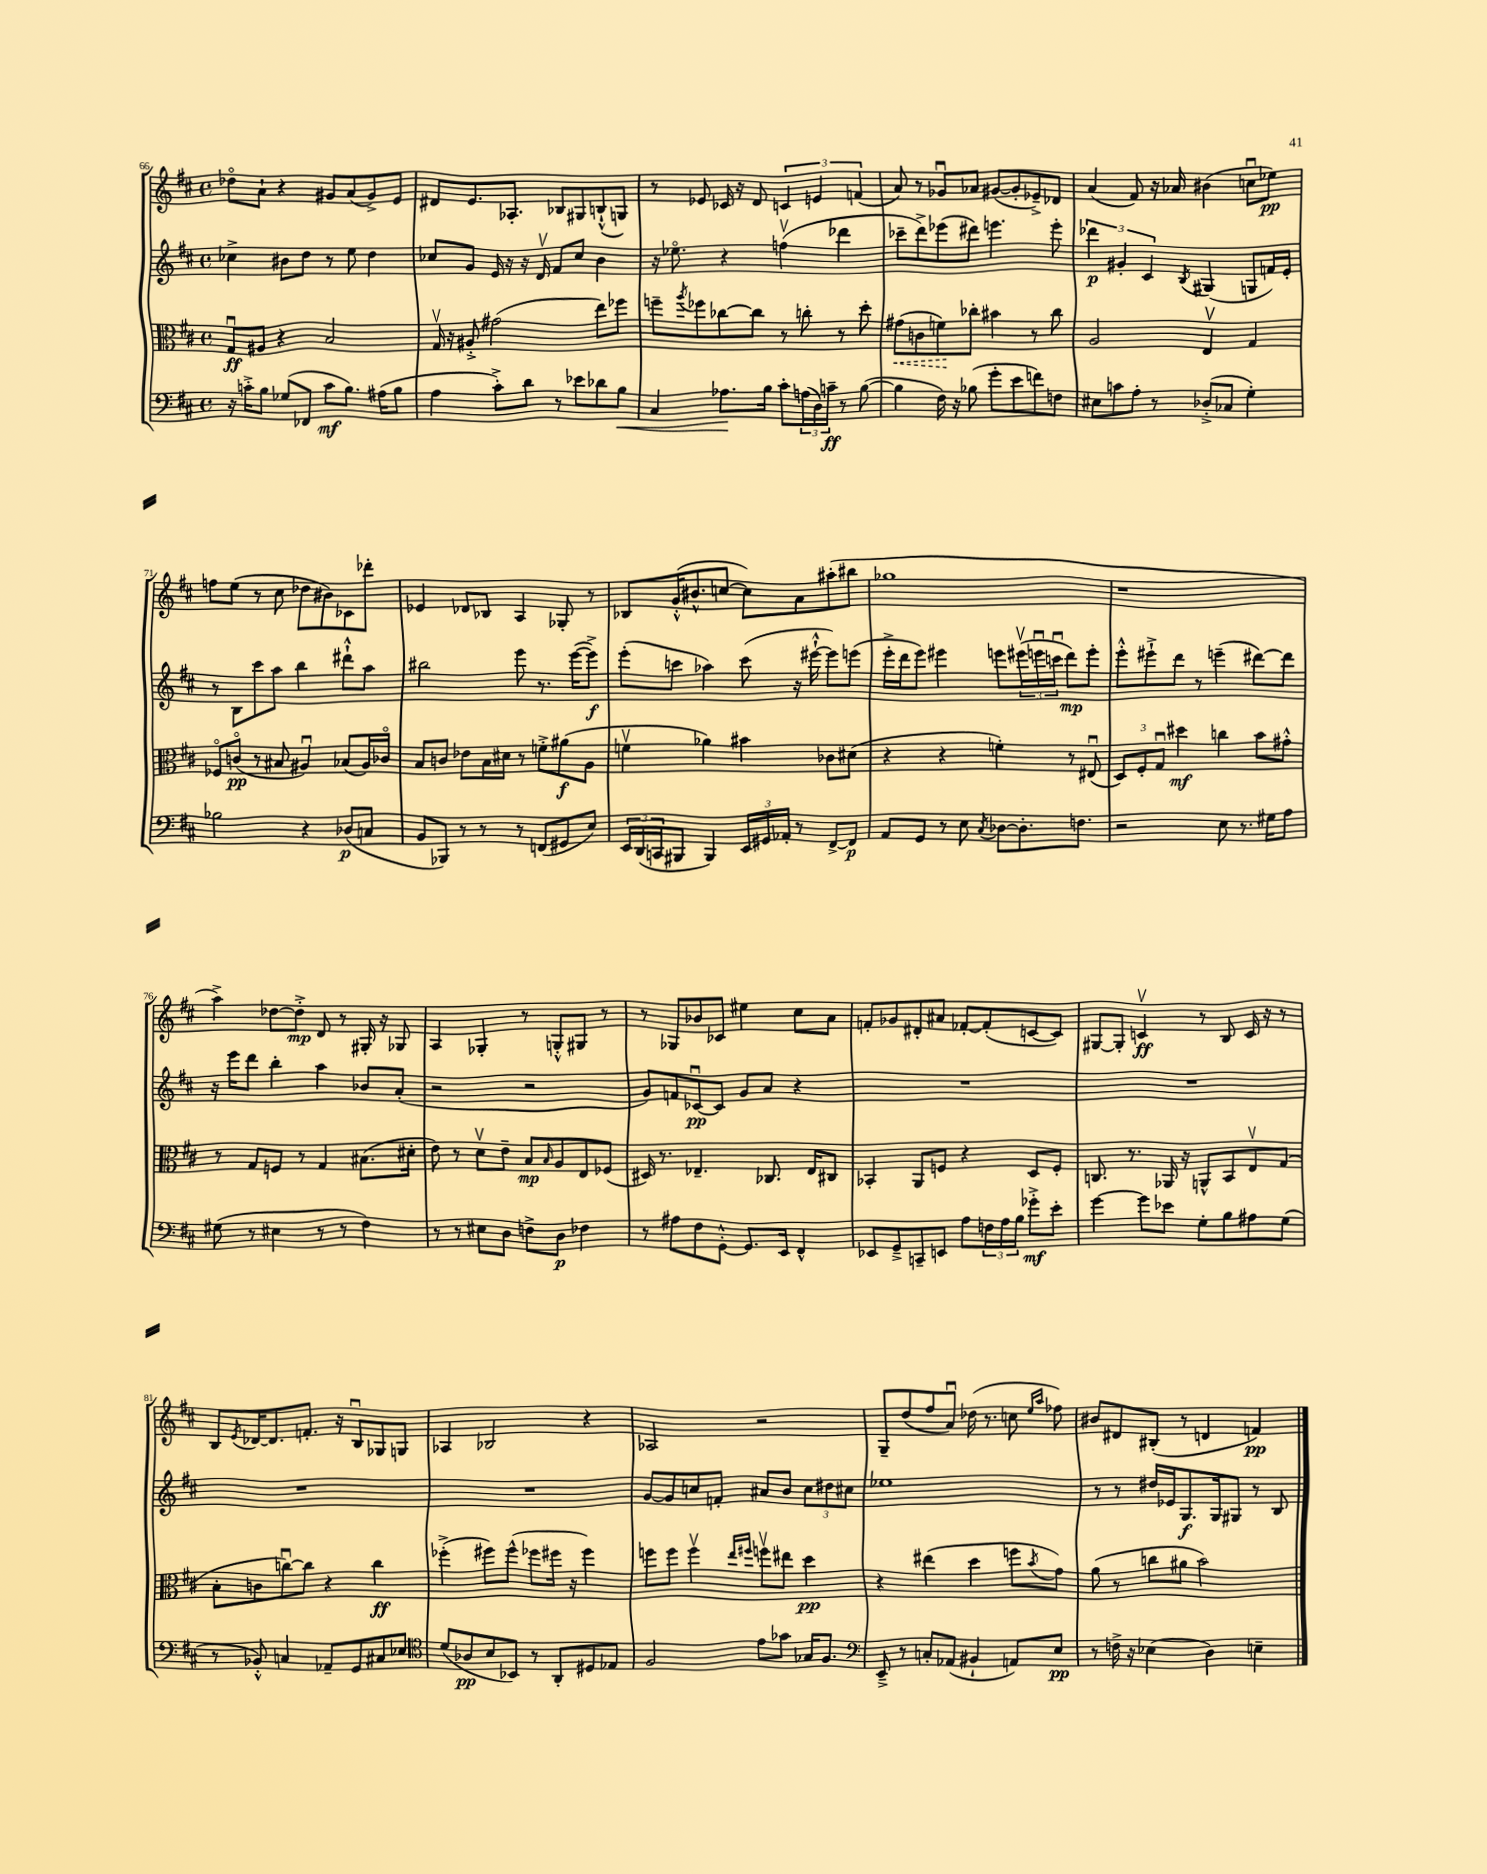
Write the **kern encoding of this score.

**kern	**dynam	**kern	**dynam	**kern	**dynam	**kern	**dynam
*part4	*part4	*part3	*part3	*part2	*part2	*part1	*part1
*staff4	*staff4	*staff3	*staff3	*staff2	*staff2	*staff1	*staff1
*clefF4	*	*clefC3	*	*clefG2	*	*clefG2	*
*k[f#c#]	*	*k[f#c#]	*	*k[f#c#]	*	*k[f#c#]	*
*M4/4	*	*M4/4	*	*M4/4	*	*M4/4	*
*met(c)	*	*met(c)	*	*met(c)	*	*met(c)	*
=66	=66	=66	=66	=66	=66	=66	=66
16r	.	8Gu/L	ff	4cc-X^\	.	8dd-X\L	.
16cn'^\KL	.	.	.	.	.	.	.
8B\J	.	8A#X/J	.	.	.	8a`\J	.
(8G-X/L	.	4r	.	8b#X\L	.	4r	.
8FF-X/J	.	.	.	8dd\J	.	.	.
8c\L	mf	2B/	.	8r	.	8g#X/L	.
8.B\J)	.	.	.	8ee\	.	(8a/	.
.	.	.	.	4dd\	.	8g#^/)	.
(16A#X\KL	.	.	.	.	.	.	.
8B\J	.	.	.	.	.	8e/J	.
=67	=67	=67	=67	=67	=67	=67	=67
4A\	.	16Gv/	.	8cc-X/L	.	8d#X/L	.
.	.	16r	.	.	.	.	.
.	.	8A#X'^/	.	8g/J	.	8.e/	.
8c#'^\L)	.	(2g#X\	.	16e/	.	.	.
.	.	.	.	16r	.	8.A-X'/J	.
8d\J	.	.	.	16r	.	.	.
.	.	.	.	16dv/	.	.	.
8r	.	.	.	8f#/L	.	8B-X/L	.
8e-X\L	.	.	.	8cc-/J	.	8G#X/	.
8d-X\	.	8ee\L)	.	4b\	.	(8Bn`^^/	.
!	!LO:HP:b	!	!	!	!	!	!
8B\J	<	8ff-X\J	.	.	.	8Gn/J)	.
=68	=68	=68	=68	=68	=68	=68	=68
4C#/	.	8ffn~\L	.	16r	.	8r	.
.	.	.	.	8.ee-X\	.	.	.
.	.	8qaa/	.	.	.	.	.
.	.	8ff-X\	.	.	.	8e-X/	.
8.A-X\L	.	[8cc-X\	.	4r	.	16c-X/	.
.	.	.	.	.	.	16r	.
.	.	8cc-\J]	.	.	.	8d/	.
16B\Jk	[	.	.	.	.	.	.
8c#'\L	.	8r	.	(4ffnv\	.	6cn/	.
(24An\L	.	8ccn'\	.	.	.	.	.
24D\)	.	.	.	.	.	6en/	.
24cn~\JJ	ff	.	.	.	.	.	.
8r	.	8r	.	4ddd-X\	.	.	.
.	.	.	.	.	.	(6fn/	.
([8B\	.	8dd'\	.	.	.	.	.
=69	=69	=69	=69	=69	=69	=69	=69
!	!	!	!LO:HP:b	!	!	!	!
4B\]	.	(8g#X\L	<	8ccc-X~\L	.	8a/)	.
.	.	8cn\	.	8ddd^\)	.	8r	.
16F#\)	.	8fn\)	.	(8eee-X\	.	8g-Xu/L	.
16r	.	.	.	.	.	.	.
(8B-X\	.	8cc-X'\J	[	8ddd#X\J)	.	8a-X/J	.
8g'\L	.	4b#X\	.	4.eeen\	.	([8g#X/L	.
8e\	.	.	.	.	.	8g#'/]	.
8fn\)	.	8r	.	.	.	8e-X~^/)	.
8Fn\J	.	8cc-\	.	8eee'\	.	8d-X/J	.
=70	=70	=70	=70	=70	=70	=70	=70
8E#X\L	.	2A/	.	6ddd-X\	p	(4a/	.
8cn\	.	.	.	.	.	.	.
.	.	.	.	6g#X'/	.	.	.
8A'\J	.	.	.	.	.	8f#/)	.
.	.	.	.	6c#/	.	.	.
8r	.	.	.	.	.	16r	.
.	.	.	.	.	.	16a-X/	.
.	.	.	.	8qB/	.	.	.
(8D-X'^/L	.	4Ev/	.	(4G#X/	.	(4b#X\	.
8C-X/J	.	.	.	.	.	.	.
4G'\)	.	4G/	.	8Gn/L	.	8ccnu\L	.
.	.	.	.	16fn/L)	.	8ee-X\J)	pp
.	.	.	.	16e'/JJ	.	.	.
!!LO:LB:g=z
=71	=71	=71	=71	=71	=71	=71	=71
2B-X\	.	8F-X/L	.	8r	.	8ffn\L	.
.	.	(8cn/J	pp	8B\L	.	(8ee\J	.
.	.	8r	.	8ccc#\	.	8r	.
.	.	8B#X/	.	8aa\J	.	8cc#\	.
4r	.	4A#Xu/)	.	4bb\	.	8dd-X\L	.
.	.	.	.	.	.	8b#X\)	.
(8D-X/L	p	(8B-X/L	.	8ddd#X`^^\L	.	8c-X\	.
8Cn/J	.	16A#/L)	.	8aa\J	.	8ddd-X'\J	.
.	.	16c-X/JJ	.	.	.	.	.
=72	=72	=72	=72	=72	=72	=72	=72
8BB/L	.	8B/L	.	2bb#X\	.	4e-X/	.
8BBB-X/J)	.	8cn/J	.	.	.	.	.
8r	.	8e-X\L	.	.	.	8d-X/L	.
8r	.	16B\L	.	.	.	8B-X/J	.
.	.	16d#X\JJ	.	.	.	.	.
8r	.	8r	.	8eee\	.	4A/	.
(8FFn/L	.	8fn'^\L	.	8.r	.	.	.
8GG#X/	.	(8a#X\	f	.	.	8G-X'/	.
.	.	.	.	([16eee\KL	.	.	.
8E/J)	.	8A\J	.	8eee^\J])	f	8r	.
=73	=73	=73	=73	=73	=73	=73	=73
24EE/LL	.	4fnv\	.	(8eee'\L	.	8B-X/L	.
(24DD/	.	.	.	.	.	.	.
24CCn/J	.	.	.	.	.	.	.
8BBB#X/J	.	.	.	8cccn\J	.	(16g'^^/K	.
.	.	.	.	.	.	8.b#X^^/	.
4BBB#/)	.	4a-X\)	.	4aa-X\)	.	.	.
.	.	.	.	.	.	[8ccn/J	.
24EE/LL	.	4b#X\	.	(8ccc\	.	8cc\L])	.
24GG#X/	.	.	.	.	.	.	.
24AA-X'/JJ	.	.	.	.	.	.	.
8r	.	.	.	16r	.	8a\	.
.	.	.	.	[16eee#X`^^\	.	.	.
[8FF#^/L	.	8c-X\L	.	8eee#\L])	.	(8aa#X'\	.
8FF#/J]	p	(8d#X\J	.	(8eeen\J	.	8bb#X\J	.
=74	=74	=74	=74	=74	=74	=74	=74
8AA/L	.	4r	.	16eee'^\LL	.	1gg-X	.
.	.	.	.	16ddd\J	.	.	.
8GG/J	.	.	.	8eee\J)	.	.	.
8r	.	4r	.	4eee#X\	.	.	.
8E\	.	.	.	.	.	.	.
8qC#/	.	.	.	.	.	.	.
[8D-X\L	.	4fn'\)	.	8eeen\L	.	.	.
8.D-'\]	.	.	.	(24eee#Xv\L	.	.	.
.	.	.	.	24eeenu\	.	.	.
.	.	.	.	24cccnu\JJ	.	.	.
.	.	8r	.	8ddd\L)	mp	.	.
8.Fn\J	.	.	.	.	.	.	.
.	.	(8E#Xu/	.	8eee'\J	.	.	.
=75	=75	=75	=75	=75	=75	=75	=75
2r	.	12D/L)	.	8eee'^^\L	.	1r	.
.	.	12F#'/	.	.	.	.	.
.	.	.	.	8eee#X`^\	.	.	.
.	.	12Gu/J	.	.	.	.	.
.	.	4dd#X\	mf	8ddd\J	.	.	.
.	.	.	.	8r	.	.	.
8E\	.	4ccn\	.	(4eeen~\	.	.	.
8.r	.	.	.	.	.	.	.
.	.	8b\L	.	[8ddd#X\L)	.	.	.
16G#X\KL	.	.	.	.	.	.	.
8A\J	.	8g#X'^^\J	.	8ddd#\J]	.	.	.
!!LO:LB:g=z
=76	=76	=76	=76	=76	=76	=76	=76
(8G#X\	.	8r	.	16r	.	4aa^\)	.
.	.	.	.	16eee\KL	.	.	.
8r	.	8G/L	.	8ddd\J	.	.	.
4E#X\	.	8Fn/J	.	4bb'\	.	[8dd-X\L	.
.	.	8r	.	.	.	8dd-'^\J]	mp
8r	.	4G/	.	4aa\	.	8d/	.
8r	.	.	.	.	.	8r	.
4F#\)	.	(8.B#X\L	.	8b-X/L	.	16G#X'/	.
.	.	.	.	.	.	16r	.
.	.	.	.	(8a'/J	.	8G-X/	.
.	.	16d#X'\Jk	.	.	.	.	.
=77	=77	=77	=77	=77	=77	=77	=77
8r	.	8e\)	.	2r	.	4A/	.
8r	.	8r	.	.	.	.	.
8E#X\L	.	8dv\L	.	.	.	4G-X'/	.
8D\J	.	8e~\J	.	.	.	.	.
8Fn^\L	.	8B/L	mp	2r	.	8r	.
.	.	16qqB/	.	.	.	.	.
8D\J	p	8A/	.	.	.	8Gn'^^/L	.
4F-X\	.	8E/	.	.	.	8G#X/J	.
.	.	(8F-X/J	.	.	.	8r	.
=78	=78	=78	=78	=78	=78	=78	=78
8r	.	16D#X/)	.	8g/L)	.	8r	.
.	.	8.r	.	.	.	.	.
8A#X\L	.	.	.	8fn/	.	8G-X/L	.
8F#\	.	4.E-X~/	.	[8c-Xu/	pp	8b-X/	.
[8GG'^^\J	.	.	.	8c-/J]	.	8c-X/J	.
8.GG/L]	.	.	.	8g/L	.	4ee#X\	.
.	.	8.C-X/	.	8a/J	.	.	.
16EE/Jk	.	.	.	.	.	.	.
4FF#^^/	.	.	.	4r	.	8cc#\L	.
.	.	16E-/KL	.	.	.	.	.
.	.	8C#X/J	.	.	.	8a\J	.
=79	=79	=79	=79	=79	=79	=79	=79
8EE-X/L	.	4BB-X'/	.	1r	.	8fn'/L	.
8GG~^/	.	.	.	.	.	8g-X/	.
8CCn~/	.	8AA/L	.	.	.	8d#X'/	.
8EEn/J	.	8Fn/J	.	.	.	8a#X/J	.
8A\L	.	4r	.	.	.	[8f-X'/L	.
24Fn\L	.	.	.	.	.	(8f-'/]	.
24A\	.	.	.	.	.	.	.
24B\JJ	.	.	.	.	.	.	.
8g-X'^\L	mf	8D/L	.	.	.	[8cn/	.
8e'\J	.	8F'/J	.	.	.	8c/J])	.
=80	=80	=80	=80	=80	=80	=80	=80
[4g\	.	8.Cn/	.	1r	.	[8G#X/L	.
.	.	.	.	.	.	8G#'/J]	.
.	.	8.r	.	.	.	.	.
8g\L]	.	.	.	.	.	4cnv/	ff
8e-X\J	.	16AA-X/	.	.	.	.	.
.	.	16r	.	.	.	.	.
8G'\L	.	8AAn^^/L	.	.	.	8r	.
8B\	.	8BB/	.	.	.	8B/	.
8A#X\	.	8Ev/	.	.	.	16c/	.
.	.	.	.	.	.	16r	.
(8G\J	.	(8G/J	.	.	.	8r	.
!!LO:LB:g=z
=81	=81	=81	=81	=81	=81	=81	=81
8r	.	8B'\L	.	1r	.	8B/L	.
.	.	.	.	.	.	8qe/	.
8BB-X'^^/)	.	8cn\	.	.	.	[16d-X/K	.
.	.	.	.	.	.	8.d-/]	.
4Cn/	.	[8ccnu\)	.	.	.	.	.
.	.	8cc\J]	.	.	.	8.fn'/J	.
8AA-X~/L	.	4r	.	.	.	.	.
.	.	.	.	.	.	16r	.
8GG/	.	.	.	.	.	8Bu/L	.
8C#X/	.	4cc\	ff	.	.	8G-X/	.
8E-X/J	.	.	.	.	.	8Gn/J	.
=82	=82	=82	=82	=82	=82	=82	=82
*clefC4	*	*	*	*	*	*	*
(8d/L	.	(4ff-X'^\	.	1r	.	4A-X/	.
8A-X/	pp	.	.	.	.	.	.
8B/	.	8ff#X\L)	.	.	.	2B-X/	.
8BB-X/J)	.	(8ff#^^\J	.	.	.	.	.
8r	.	8ff-X\L	.	.	.	.	.
8AA'/L	.	16ff#X\Jk	.	.	.	.	.
.	.	16r	.	.	.	.	.
8D#X/	.	4ff#\)	.	.	.	4r	.
8E-X/J	.	.	.	.	.	.	.
=83	=83	=83	=83	=83	=83	=83	=83
2F#/	.	8ffn\L	.	[8g/L	.	2A-X/	.
.	.	8ff\J	.	8g/]	.	.	.
.	.	4ffv\	.	8ccn/	.	.	.
.	.	.	.	8fn'/J	.	.	.
.	.	16qqee/LL	.	.	.	.	.
.	.	16qqff#X/JJ	.	.	.	.	.
8e\L	.	8ffnv\L	.	8a#X/L	.	2r	.
8g-X\J	.	8ee#X\J	.	8b/J	.	.	.
16G-X/KL	.	4dd\	pp	12cc\L	.	.	.
8.F#/J	.	.	.	.	.	.	.
.	.	.	.	12dd#X\	.	.	.
.	.	.	.	12cc#X\J	.	.	.
=84	=84	=84	=84	=84	=84	=84	=84
*clefF4	*	*	*	*	*	*	*
8EE~^/	.	4r	.	1ee-X	.	8G~/L	.
8r	.	.	.	.	.	(8dd/	.
8Cn'/L	.	(4ee#X\	.	.	.	8ff#/	.
(8AA-X/J	.	.	.	.	.	8au/J)	.
4BB#X`/	.	4dd\	.	.	.	(16dd-X\	.
.	.	.	.	.	.	8.r	.
8AAn/L)	.	8ffn\L	.	.	.	8ccn\	.
.	.	.	.	.	.	16qqee/LL	.
.	.	8qb/	.	.	.	16qqaa/JJ	.
8E/J	pp	8g\J)	.	.	.	8ff-X\)	.
=85	=85	=85	=85	=85	=85	=85	=85
8r	.	(8a\	.	8r	.	8b#X/L	.
16Fn^\	.	8r	.	8r	.	8d#X/	.
16r	.	.	.	.	.	.	.
(4E-X\	.	8ccn\L	.	16dd#X/LL	.	(8B#X'/J	.
.	.	.	.	16e-X/J	.	.	.
.	.	8a#X\J	.	8.G/	f	8r	.
4D\)	.	2b\)	.	.	.	4dn/	.
.	.	.	.	16G/k	.	.	.
.	.	.	.	8G#X/J	.	.	.
4En~\	.	.	.	8r	.	4fn/)	pp
.	.	.	.	8B/	.	.	.
==	==	==	==	==	==	==	==
*-	*-	*-	*-	*-	*-	*-	*-
